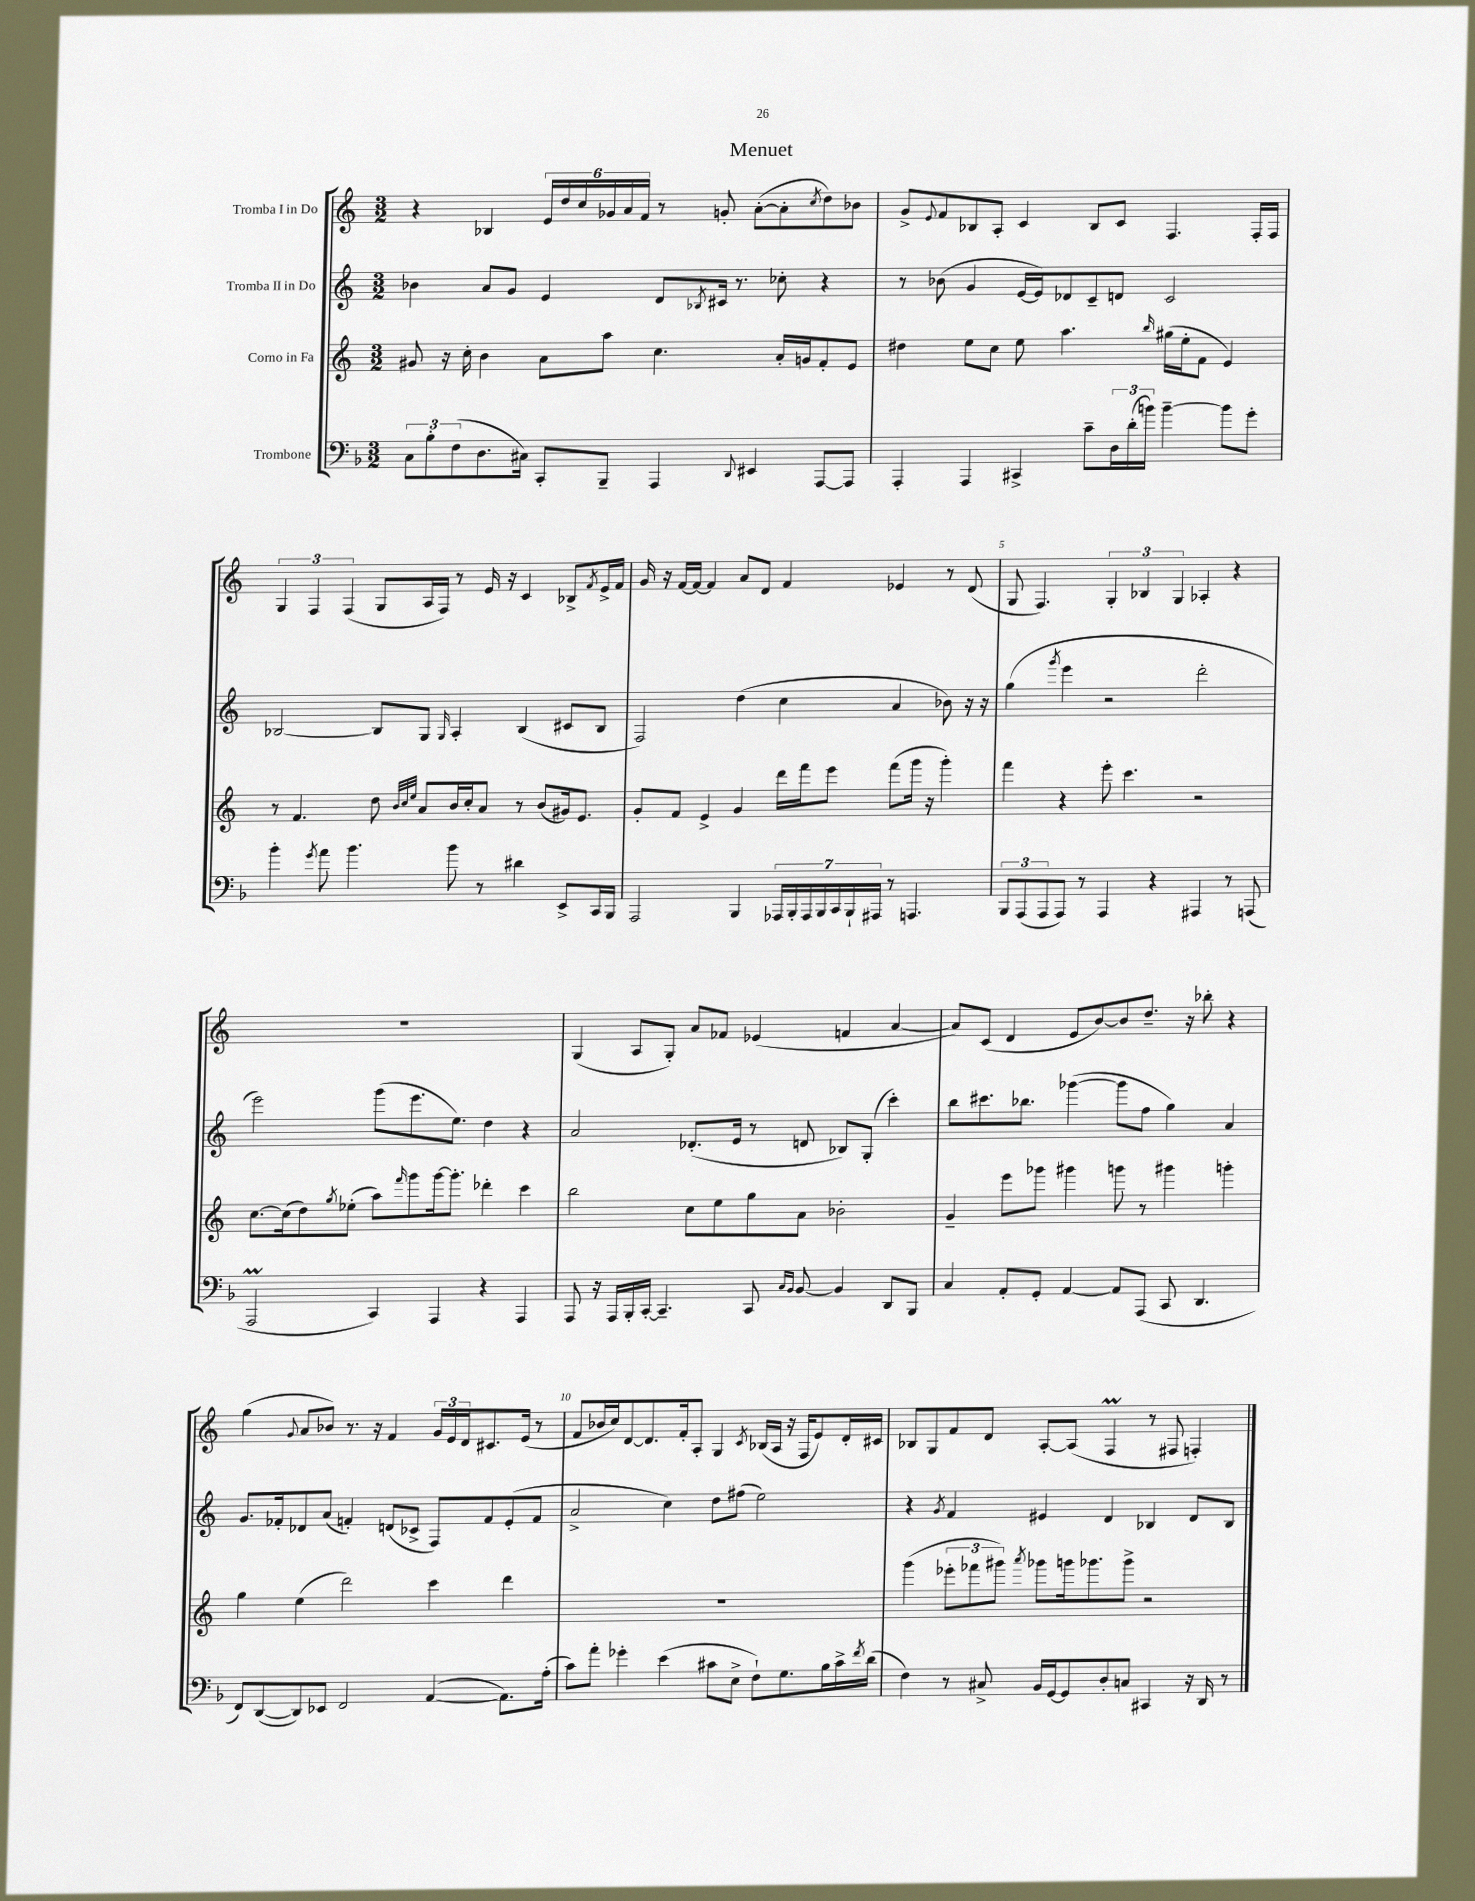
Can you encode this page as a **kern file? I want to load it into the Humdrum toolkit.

**kern	**kern	**kern	**kern
*staff4	*staff3	*staff2	*staff1
*clefF4	*clefG2	*clefG2	*clefG2
*k[b-]	*k[]	*k[]	*k[]
*M3/2	*M3/2	*M3/2	*M3/2
12C	8g#	4b-	4r
12B-'	.	.	.
.	16r	.	.
(12F	.	.	.
.	16cc'	.	.
8.D	4b	8a	4B-
.	.	8g	.
16C#)	.	.	.
8CC'	8a	4e	24e
.	.	.	24dd
.	.	.	24cc
8BBB-~	8aa	.	24g-
.	.	.	24a
.	.	.	24f
4AAA	4.cc	8d	8r
.	.	8qB-	.
.	.	16c#	8g'
.	.	8.r	.
8qqDD	.	.	.
4EE#	.	.	([8a'
.	16a'	8cc-'	8a']
.	16g	.	.
.	.	.	8qcc
[8AAA	8f'	4r	8dd)
8AAA]	8e	.	8b-
=	=	=	=
4AAA'	4dd#	8r	8g^
.	.	.	8qqe
.	.	(8b-	8f
4AAA	8ee	4g	8B-
.	8cc	.	8A'
4CC#^	8ee	[16e	4c
.	.	16e])	.
.	4.aa	8d-	.
8c~	.	8c~	8B-
24D	.	8d	8c
(24d'	.	.	.
24b)	.	.	.
.	16qqbb	.	.
[4b~	(16gg#	2c	4.F
.	16ee'	.	.
.	8f	.	.
8b]	4e)	.	.
8g'	.	.	16F'
.	.	.	16F
=	=	=	=
4b-'	8r	[2B-	6G
.	4.f	.	.
.	.	.	6F
8qg	.	.	.
8a	.	.	.
.	.	.	(6F
4.b-	.	.	.
.	8dd	8B-]	8G
.	32qqb	.	.
.	32qqcc	.	.
.	32qqee	.	.
.	8a	8G	16A
.	.	.	16F)
.	.	16qqG	.
8b-	16b	4A'	8r
.	16cc'	.	.
8r	8a	.	16e
.	.	.	16r
4d#	8r	(4B-	4c
.	(8b	.	.
8EE^	16g#)	8c#	8B-^
.	8.e	.	.
.	.	.	8qf
16CC	.	8B-	16e^
16BBB-	.	.	16f
=	=	=	=
2AAA	8g'	2F)	16g
.	.	.	16r
.	8f	.	[16f
.	.	.	16f_
.	4e^	.	4f]
4BBB-	4g	(4dd	8a
.	.	.	8d
28AAA-	16ddd	4cc	4f
28BBB-'	.	.	.
.	16fff	.	.
28AAA-	.	.	.
28BBB-	.	.	.
.	8eee	.	.
28CC	.	.	.
28BBB-`	.	.	.
28AAA#	.	.	.
8r	(8fff	4a	4e-
4.AAA	16ggg	.	.
.	16r	.	.
.	4ggg')	8b-)	8r
.	.	16r	(8d
.	.	16r	.
=	=	=	=
12BBB-	4fff	(4gg	8G
(12AAA	.	.	.
.	.	.	4.F)
12AAA	.	.	.
.	.	8qggg	.
8AAA)	4r	4eee	.
8r	.	.	.
4AAA	8eee'	2r	6G'
.	4.ccc	.	.
.	.	.	6B-
4r	.	.	.
.	.	.	6G
4AAA#	2r	2ddd'	4A-'
8r	.	.	4r
(8AAA	.	.	.
=	=	=	=
2AAA	[8.cc	2eee)	1.r
.	(16cc]	.	.
.	8dd)	.	.
.	8qgg	.	.
.	(8ee-'	.	.
4CC)	8aa)	(8ggg	.
.	16qqfff	.	.
.	8ggg	8.eee	.
4AAA	[16ggg	.	.
.	8.ggg']	8.ee)	.
4r	4ddd-'	4dd	.
4AAA	4ccc	4r	.
=	=	=	=
8AAA	2bb	2a	(4G
16r	.	.	.
16AAA	.	.	.
16BBB-'	.	.	8A
[16CC'	.	.	.
4.CC~]	.	.	8G')
.	8cc	(8.d-'	8a
.	8ee	.	8f-
.	.	16e	.
8CC	8gg	8r	(4e-
16qqC	.	.	.
16qqBB-	.	.	.
[8BB-	8a	8d	.
4BB-]	2b-'	8B-)	4f
.	.	(8G'	.
8DD	.	4ccc')	[4a
8BBB-	.	.	.
=	=	=	=
4C	4g~	8bb	8a])
.	.	8.ccc#	(8c
8AA'	8eee	.	4d
.	.	8.bb-	.
8GG'	8ggg-	.	.
[4AA	4ggg#	([4ggg-	8e
.	.	.	[8b)
8AA]	8ggg	8ggg-]	8b]
(8AAA	8r	8ff	8.dd~
8CC	4ggg#	4gg)	.
.	.	.	16r
4.DD	.	.	8bb-'
.	4ggg'	4a	4r
=	=	=	=
8FF)	4gg	8.g	(4gg
([8DD	.	.	.
.	.	16f-'	.
.	.	.	8qqg
8DD])	(4ee	8d-	8a
8EE-	.	(8a	8b-)
2FF	2ddd)	4f')	8.r
.	.	.	16r
.	.	(8d	4f
.	.	8c-^	.
([4AA	4ccc	8F)	24g
.	.	.	24e
.	.	.	24d
.	.	8f	8.c#
8.AA])	4ddd	(8e'	.
.	.	.	(16e
.	.	8f	8r
(16A'	.	.	.
=	=	=	=
8c)	1.r	2a^	8f
8a'	.	.	16b-
.	.	.	16cc)
4g-'	.	.	[8d
.	.	.	8.d]
(4e	.	4cc)	.
.	.	.	16f'
.	.	.	8A'
8c#	.	8dd	4G
8E^	.	(8ff#	.
.	.	.	8qc
8F`)	.	2ee)	(16B-
.	.	.	16A
8.G	.	.	16r
.	.	.	16F
.	.	.	8e)
16B-	.	.	.
16c#^	.	.	16d'
8qf	.	.	.
(16d	.	.	16c#
=	=	=	=
4F)	(4ggg	4r	8B-
.	.	.	8G
.	.	8qg	.
8r	12eee-'	4f	8f
.	12fff-	.	.
8C#^	.	.	8d
.	12ggg#)	.	.
.	8qaaa	.	.
16BB-	8ggg-	4e#	[8A'
[16GG	.	.	.
8GG]	16ggg	.	(8A]
.	8.ggg-	.	.
8D'	.	4d	4F
8C	8ggg-^	.	.
4CC#	2r	4B-	8r
.	.	.	8F#
16r	.	8d	4F')
16DD	.	.	.
8r	.	8B-	.
==	==	==	==
*-	*-	*-	*-
